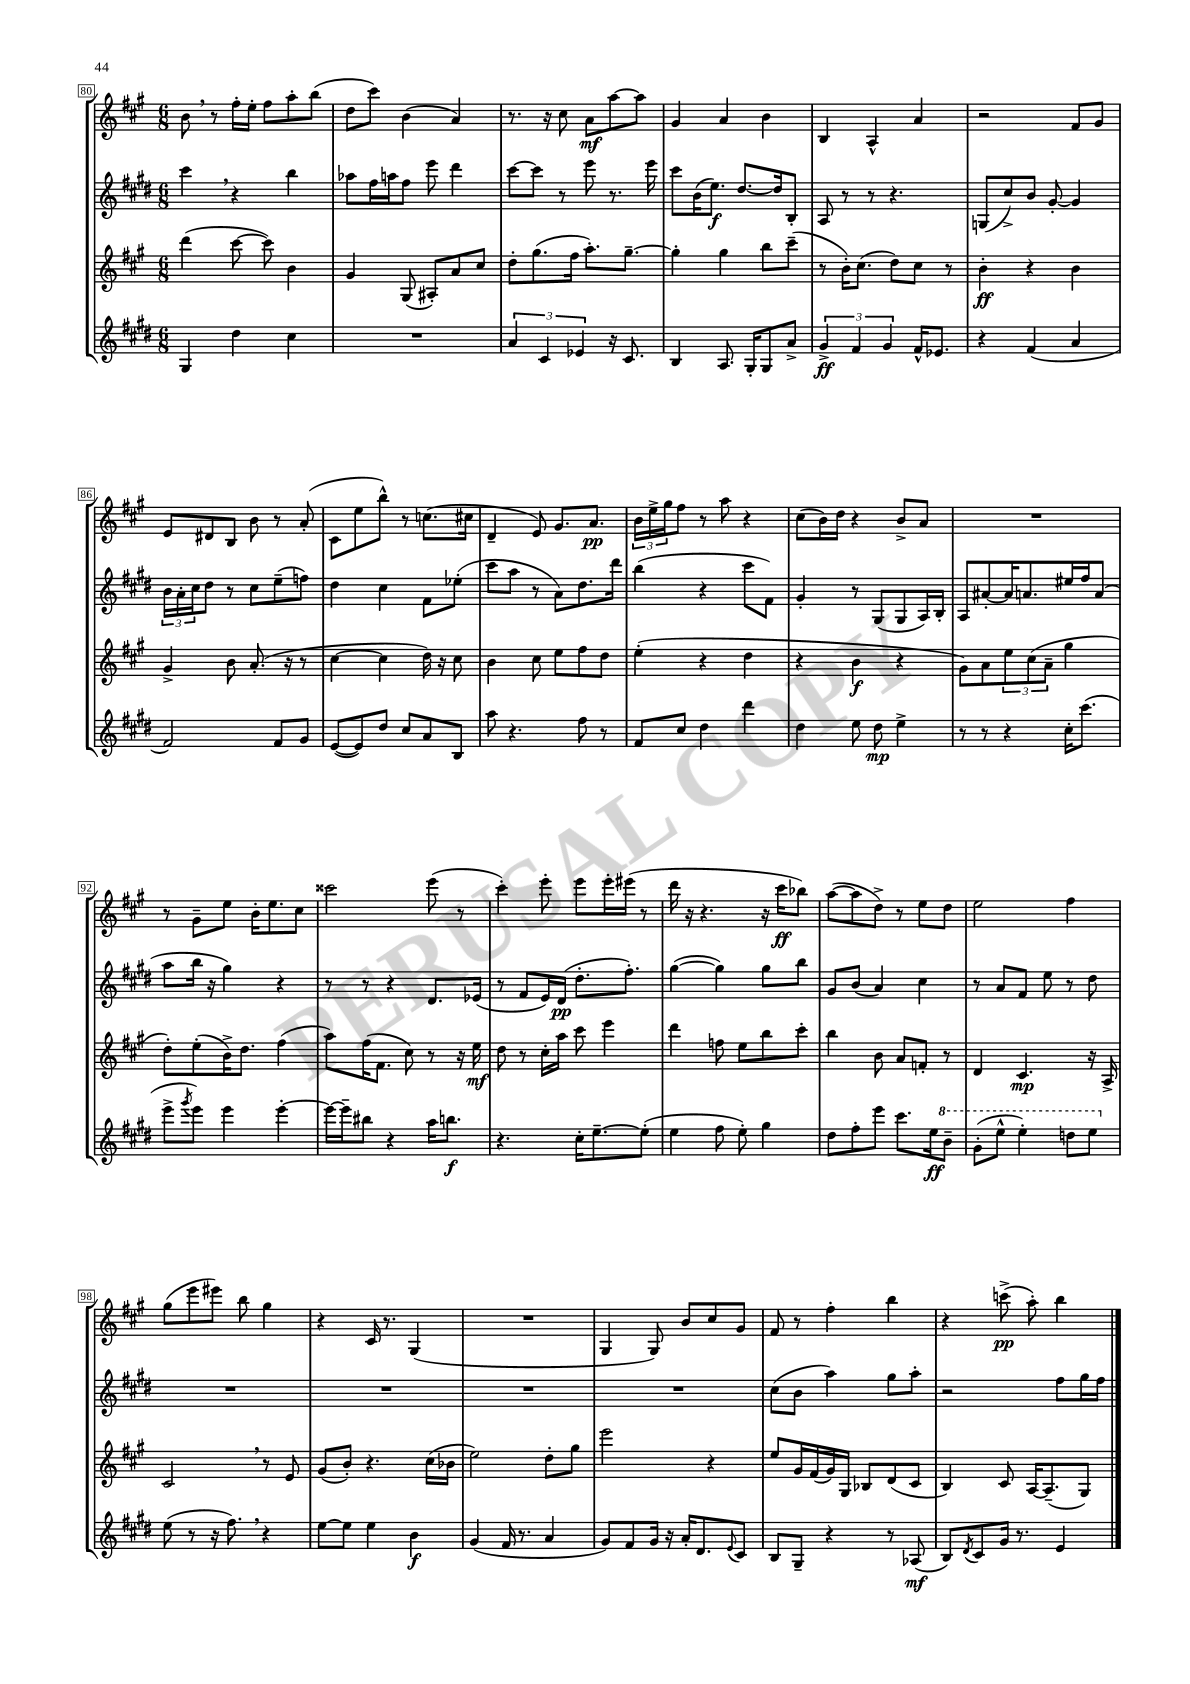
<<
\new StaffGroup <<
\new Staff = "s0" {
    \clef treble \key a \major \numericTimeSignature \time 6/8
    b'8 \breathe r8 fis''16-. e''16-. fis''8 a''8-. b''8( |
    d''8 cis'''8) b'4( a'4) |
    r8. r16 cis''8 a'8\mf a''8~ a''8 |
    gis'4 a'4 b'4 |
    b4 a4-^ a'4 |
    r2 fis'8 gis'8 |
    e'8 dis'8 b8 b'8 r8 a'8-.( |
    cis'8 e''8 b''8-^) r8 c''8.( cis''16 |
    d'4-- e'8) gis'8. a'8.\pp |
    \tuplet 3/2 { b'16 e''16-> gis''16 } fis''8 r8 a''8 r4 |
    cis''8( b'16) d''16 r4 b'8-> a'8 |
    R2. |
    r8 gis'8-- e''8 b'16-. e''8. cis''8 |
    cisis'''2 e'''8( r8 |
    cis'''4-.) e'''8-. e'''8 e'''16-. eis'''16( r8 |
    d'''16 r16 r4. r16 cis'''16\ff bes''8) |
    a''8~( a''8 d''8->) r8 e''8 d''8 |
    e''2 fis''4 |
    gis''8( e'''8 eis'''8) b''8 gis''4 |
    r4 cis'16 r8. gis4( |
    R2. |
    gis4 gis8) b'8 cis''8 gis'8 |
    fis'8 r8 fis''4-. b''4 |
    r4 c'''8->\pp( a''8-.) b''4 \bar "|." |
}
\new Staff = "s1" {
    \clef treble \key e \major \numericTimeSignature \time 6/8
    cis'''4 \breathe r4 b''4 |
    aes''8 fis''16 a''16 fis''8 e'''8 dis'''4 |
    cis'''8~ cis'''8 r8 e'''8 r8. e'''16 |
    cis'''8 b'16( e''8.\f) dis''8.~ dis''16 b8-. |
    a8 r8 r8 r4. |
    g8( cis''8->) b'8 gis'8~-. gis'4 |
    \tuplet 3/2 { b'16 a'16-. cis''16 } dis''8 r8 cis''8 e''8--( f''8) |
    dis''4 cis''4 fis'8 ees''8-.( |
    cis'''8 a''8 r8 a'8) dis''8. dis'''16 |
    b''4( r4 cis'''8 fis'8) |
    gis'4-. r8 gis8( gis8 a16) b16-. |
    a8 ais'8~-. ais'16 a'8. eis''16 fis''16 a'8( |
    a''8 b''16 r16 gis''4) r4 |
    r8 r8 r4 dis'8. ees'16( |
    r8 fis'8 e'16) dis'16\pp( dis''8.-. fis''8.-.) |
    gis''4~( gis''4) gis''8 b''8 |
    gis'8 b'8( a'4) cis''4 |
    r8 a'8 fis'8 e''8 r8 dis''8 |
    R2. |
    R2. |
    R2. |
    R2. |
    cis''8( b'8 a''4) gis''8 a''8-. |
    r2 fis''8 gis''16 fis''16 \bar "|." |
}
\new Staff = "s2" {
    \clef treble \key a \major \numericTimeSignature \time 6/8
    d'''4( cis'''8~ cis'''8) b'4 |
    gis'4 gis8( ais8-.) a'8 cis''8 |
    d''8-. gis''8.( fis''16 a''8.-.) gis''8.~-- |
    gis''4-. gis''4 b''8 cis'''8--( |
    r8 b'16-.) cis''8.( d''8) cis''8 r8 |
    b'4-.\ff r4 b'4 |
    gis'4-> b'8 a'8.-.( r16 r8 |
    cis''4~ cis''4 d''16) r16 cis''8 |
    b'4 cis''8 e''8 fis''8 d''8 |
    e''4-.( r4 d''4 |
    r4 b'4\f r4 |
    gis'8) a'8 \tuplet 3/2 { e''8 cis''8( a'8-- } gis''4 |
    d''8-.) e''8-.( b'16->) d''8. fis''4( |
    a''8) fis''16( fis'8. cis''8) r8 r16 e''16\mf |
    d''8 r8 cis''16-. a''16 cis'''8 e'''4 |
    d'''4 f''8 e''8 b''8 cis'''8-. |
    b''4 b'8 a'8 f'8-. r8 |
    d'4 cis'4.\mp r16 a16-> |
    cis'2 \breathe r8 e'8 |
    gis'8( b'8-.) r4. cis''16( bes'16 |
    e''2) d''8-. gis''8 |
    e'''2 r4 |
    e''8 gis'16 fis'16( gis'16) gis16 bes8 d'8( cis'8 |
    b4) cis'8 a16~ a8.--( gis8) \bar "|." |
}
\new Staff = "s3" {
    \clef treble \key e \major \numericTimeSignature \time 6/8
    gis4 dis''4 cis''4 |
    R2. |
    \tuplet 3/2 { a'4 cis'4 ees'4 } r16 cis'8. |
    b4 a8. gis16-. gis8 a'8-> |
    \tuplet 3/2 { gis'4->\ff fis'4 gis'4 } fis'16-^ ees'8. |
    r4 fis'4( a'4 |
    fis'2) fis'8 gis'8 |
    e'8~( e'8) dis''8 cis''8 a'8 b8 |
    a''8 r4. fis''8 r8 |
    fis'8 cis''8 dis''4 dis'''4 |
    dis''4 e''8 dis''8\mp e''4-> |
    r8 r8 r4 cis''16-. cis'''8.( |
    e'''8-> \acciaccatura { gis'''8 } e'''8) e'''4 e'''4~-. |
    e'''16~ e'''16-- bis''8 r4 a''16 b''8.\f |
    r4. cis''16-. e''8.~-- e''8-.( |
    e''4 fis''8 e''8-.) gis''4 |
    dis''8 fis''8-. e'''8 cis'''8. e''16\ff \ottava #1 b''8-- |
    gis''8-.( e'''8-^ e'''4-.) d'''8 e'''8 \ottava #0 |
    e''8( r8 r16 fis''8.) \breathe r4 |
    e''8~ e''8 e''4 b'4\f |
    gis'4( fis'16 r8. a'4 |
    gis'8) fis'8 gis'16 r16 a'16-. dis'8. \appoggiatura { e'8 } cis'8 |
    b8 gis8-- r4 r8 aes8\mf( |
    b8) \acciaccatura { dis'8 } cis'8 gis'16 r8. e'4 \bar "|." |
}
>>
>>
\layout { \context { \Score currentBarNumber = #80 \override BarNumber.stencil = #(make-stencil-boxer 0.1 0.3 ly:text-interface::print) } }
